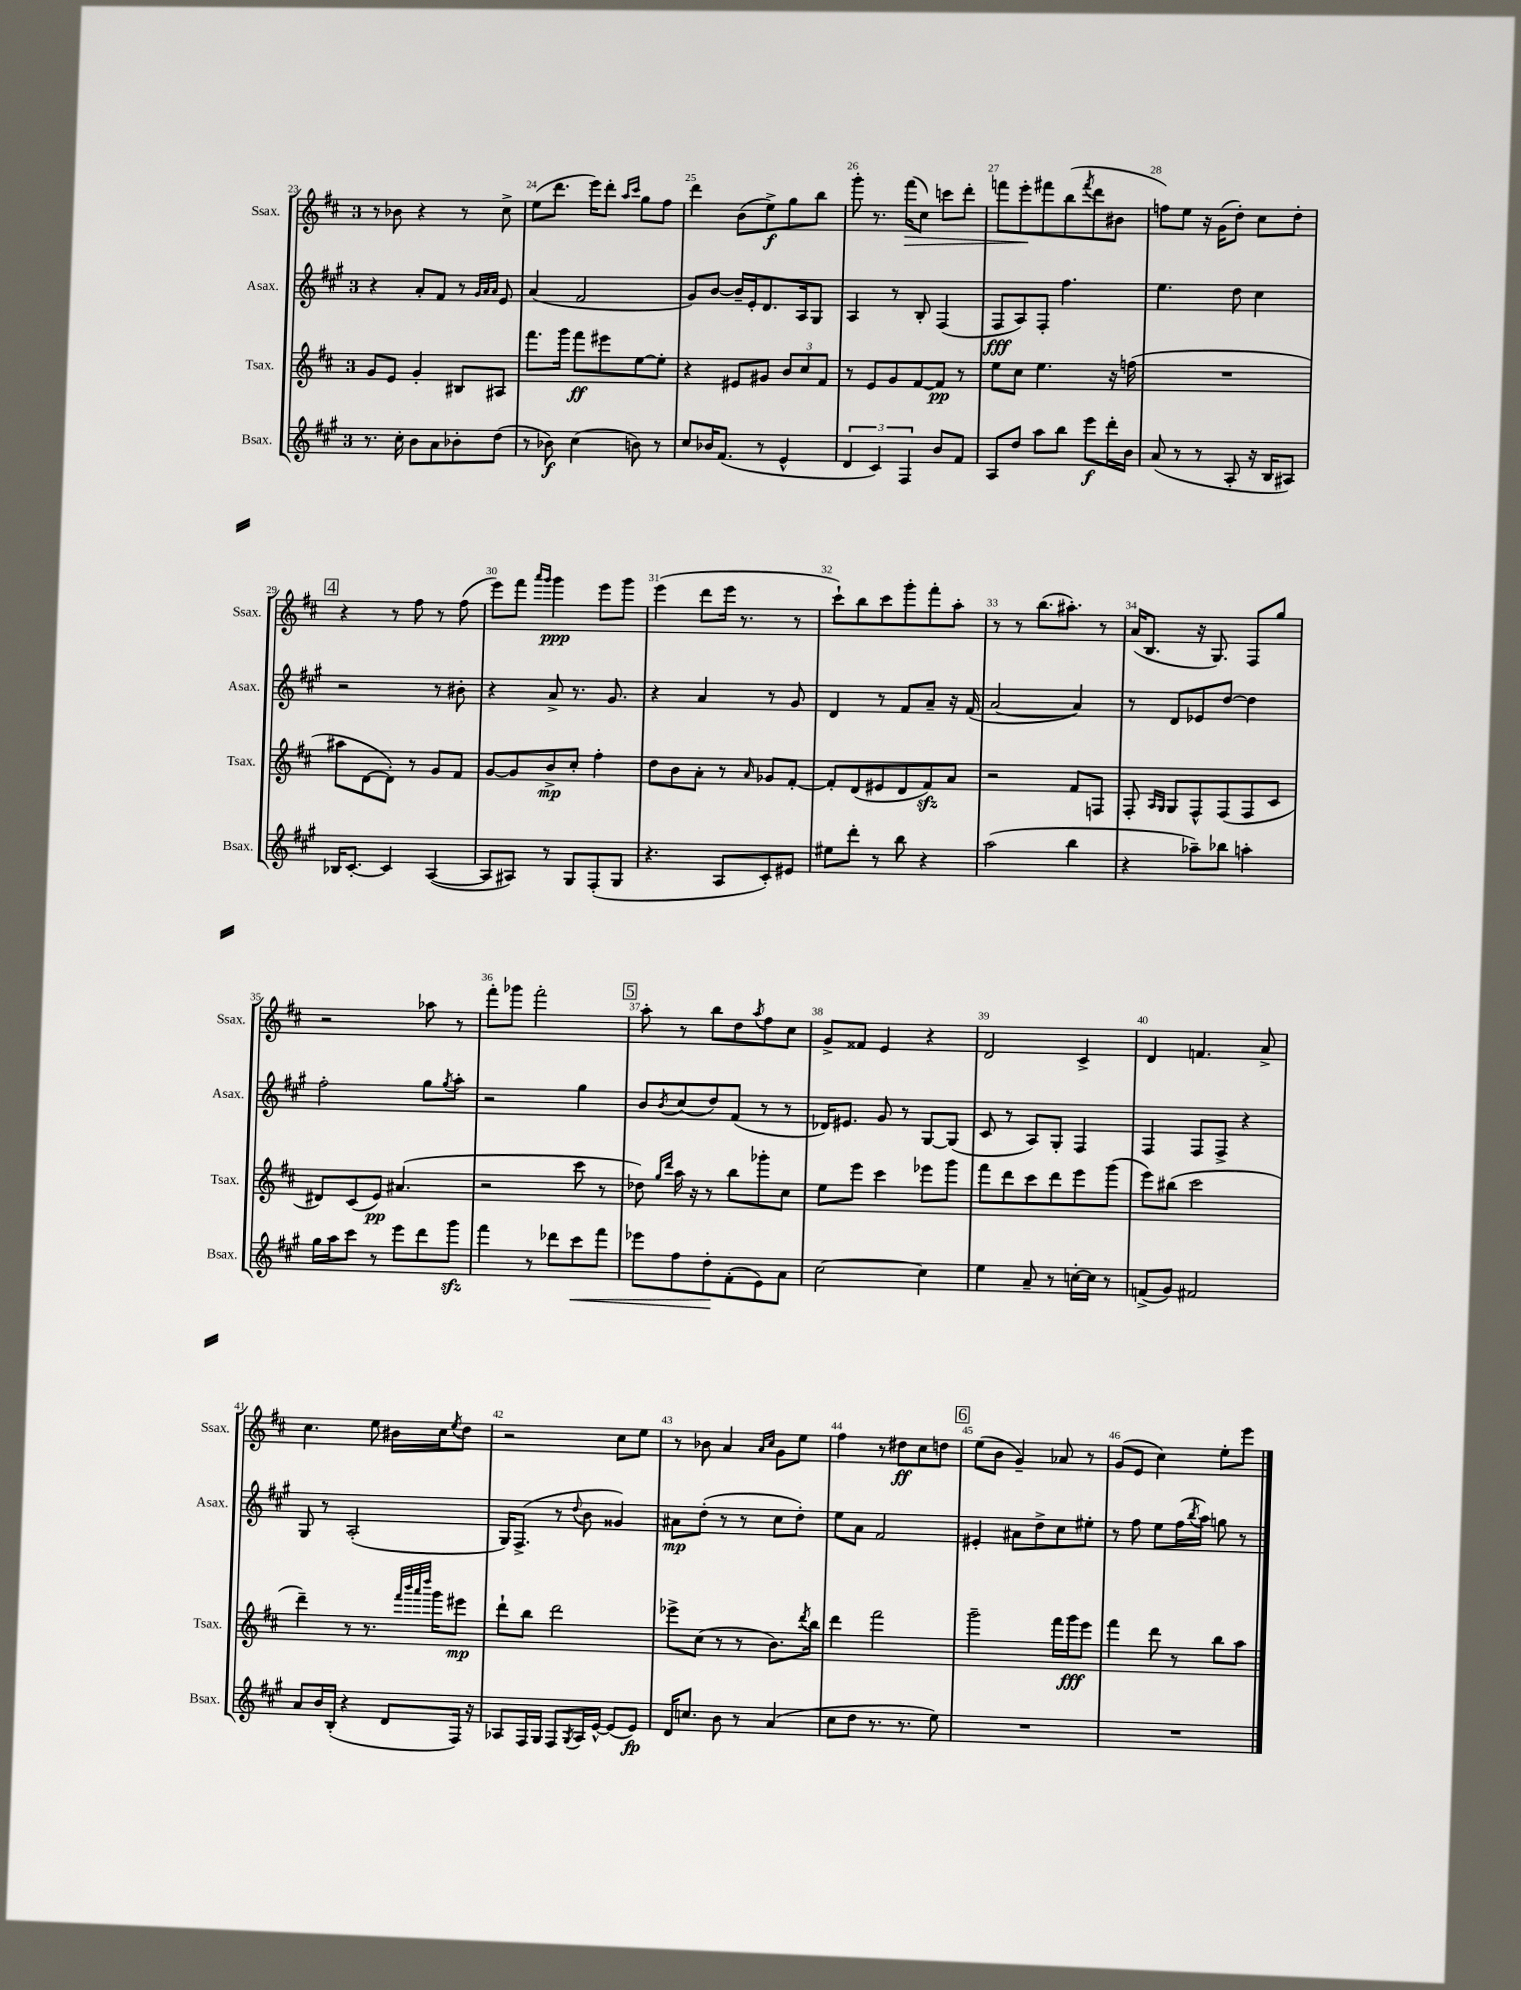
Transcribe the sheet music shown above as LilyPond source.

<<
\new StaffGroup <<
\new Staff = "s0" \with { instrumentName = "Ssax." shortInstrumentName = "Ssax." } {
    \clef treble \key d \major \once \override Staff.TimeSignature.style = #'single-digit \time 3/4
    r8 bes'8 r4 r8 cis''8-> |
    e''8( d'''8. e'''16) d'''8-. \grace { a''16 cis'''16 } g''8 fis''8 |
    d'''4 b'8( e''8->\f) g''8 b''8 |
    g'''8-. r8. fis'''16\>( cis''8) c'''8 d'''8-. |
    f'''8 e'''8-.\! fis'''8 b''8( \acciaccatura { fis'''8 } d'''8 bis'8 |
    f''8) e''8 r16 g'16( d''8-.) cis''8 d''8-. |
    \mark \markup { \box "4" } r4 r8 fis''8 r8 fis''8( |
    e'''8) fis'''8 \grace { a'''16 g'''16 } g'''4\ppp e'''8 g'''8 |
    e'''4( d'''8 e'''16 r8. r8 |
    cis'''8-!) b''8 cis'''8 g'''8-. fis'''8-. a''8-. |
    r8 r8 b''8.( ais''8.-.) r8 |
    a'16( b8. r16 g8.) fis8 g''8 |
    r2 aes''8 r8 |
    fis'''8-. ges'''8 fis'''2-. |
    \mark \markup { \box "5" } a''8-. r8 b''8 d''8 \acciaccatura { a''8 } fis''8 cis''8 |
    g'8-> fisis'8 e'4 r4 |
    d'2 cis'4-> |
    d'4 f'4. a'8-> |
    cis''4. e''8 bis'16 cis''16 \acciaccatura { e''8 } d''8 |
    r2 cis''8 e''8 |
    r8 bes'8 a'4 \grace { a'16 cis''16 } g'8 e''8 |
    fis''4 r8 dis''8\ff cis''8 d''8 |
    \mark \markup { \box "6" } e''8( b'8 g'4--) aes'8 r8 |
    g'8( e'8 cis''4) e''8-. e'''8 \bar "|." |
}
\new Staff = "s1" \with { instrumentName = "Asax." shortInstrumentName = "Asax." } {
    \clef treble \key a \major \once \override Staff.TimeSignature.style = #'single-digit \time 3/4
    r4 a'8-. fis'8 r8 \grace { gis'32 a'32 a'32 } e'8 |
    a'4( fis'2 |
    gis'8) b'8~ b'16-- e'16-. d'8. a16 gis8 |
    a4 r8 b8-. fis4( |
    fis8\fff a8) fis8-. fis''4. |
    e''4. d''8 cis''4 |
    \mark \markup { \box "4" } r2 r8 bis'8-. |
    r4 a'8-> r8. gis'8. |
    r4 a'4 r8 gis'8 |
    d'4 r8 fis'8 a'8-- r16 fis'16( |
    a'2~ a'4) |
    r8 d'8 ees'8 d''8~ d''4 |
    fis''2-. gis''8 \acciaccatura { gis''8 } a''8-. |
    r2 gis''4 |
    \mark \markup { \box "5" } b'8 \acciaccatura { b'8 } cis''8( d''8) fis'8( r8 r8 |
    des'16) eis'8. gis'8 r8 gis8~ gis8( |
    cis'8 r8 a8) gis8-. fis4 |
    fis4 fis8 fis8-> r4 |
    gis8 r8 a2-.( |
    gis16) fis8.->( r8 \appoggiatura { d''8 } b'8 gisis'4) |
    ais'8\mp d''8-.( r8 r8 cis''8 d''8-.) |
    e''8 a'8 fis'2 |
    \mark \markup { \box "6" } eis'4-. ais'8 d''8-> cis''8 eis''8-. |
    r8 fis''8 e''8 fis''16( \acciaccatura { b''8 } a''16) g''8 r8 \bar "|." |
}
\new Staff = "s2" \with { instrumentName = "Tsax." shortInstrumentName = "Tsax." } {
    \clef treble \key d \major \once \override Staff.TimeSignature.style = #'single-digit \time 3/4
    g'8 e'8 g'4-. bis8 ais8 |
    fis'''8. g'''16 fis'''8\ff eis'''8 e''8~ e''8-. |
    r4 eis'8 gis'8 \tuplet 3/2 { b'8 cis''8 fis'8 } |
    r8 e'8 g'8 fis'8~ fis'8\pp r8 |
    e''8 cis''8 e''4. r16 f''16( |
    R2. |
    \mark \markup { \box "4" } ais''8 d'8~ d'8-.) r8 g'8 fis'8 |
    g'8~ g'8 b'8->\mp cis''8-. fis''4-. |
    d''8 b'8 a'8-. r8 \grace { a'16 } ges'8 fis'8~-. |
    fis'8-. d'8( eis'8 d'8 fis'8\sfz) a'8 |
    r2 fis'8 f8 |
    fis8-. \grace { a16 g16 } g8 fis8-^ fis8( fis8 cis'8 |
    dis'8) cis'8( e'8\pp) ais'4.( |
    r2 cis'''8 r8 |
    \mark \markup { \box "5" } des''8) \grace { g''16 d'''16 } a''16 r16 r8 b''8 ges'''8-. cis''8 |
    e''8 e'''8 cis'''4 ees'''8 g'''8 |
    fis'''8 d'''8 cis'''8 d'''8 e'''8 g'''8( |
    e'''8) bis''8( cis'''2 |
    d'''4--) r8 r8. \grace { fis'''32 b'''32 a'''32 d''''32 } g'''16 eis'''8\mp |
    d'''8-! b''8 d'''2 |
    ees'''8-> cis''8( r8 r8 b'8.) \acciaccatura { d'''8 } b''16 |
    d'''4 fis'''2 |
    \mark \markup { \box "6" } g'''2-- fis'''16 g'''16\fff e'''8 |
    fis'''4 d'''8 r8 b''8 a''8 \bar "|." |
}
\new Staff = "s3" \with { instrumentName = "Bsax." shortInstrumentName = "Bsax." } {
    \clef treble \key a \major \once \override Staff.TimeSignature.style = #'single-digit \time 3/4
    r8. cis''16-. b'8 a'8 bes'8-. d''8( |
    r8 bes'8\f) cis''4( b'8) r8 |
    cis''8 bes'16 fis'8.( r8 e'4-^ |
    \tuplet 3/2 { d'4 cis'4) fis4 } b'8 fis'8 |
    a8 d''8 a''8 b''8 e'''8\f d'''16-. b'16 |
    a'8( r8 r8 a8-. r16 b16 ais8) |
    \mark \markup { \box "4" } bes16 cis'8.~-. cis'4 a4~( |
    a8 ais8) r8 gis8 fis8-.( gis8 |
    r4. a8 cis'8-.) eis'8 |
    eis''8 d'''8-. r8 b''8 r4 |
    a''2( b''4 |
    r4 aes''8--) bes''8 a''4-. |
    gis''16 a''16 cis'''8 r8 e'''8 d'''8 gis'''8\sfz |
    fis'''4 r8 des'''8 cis'''8\< fis'''8 |
    \mark \markup { \box "5" } ees'''8 fis''8 d''8-.\! fis'8-.( e'8) a'8 |
    cis''2~ cis''4 |
    e''4 a'8-- r8 c''16~-. c''16 r8 |
    f'8->( gis'8) fis'2 |
    a'8 b'16 b16-.( r4 d'8 fis16) r16 |
    aes8 fis16 gis16 fis8 \acciaccatura { gis8 } aes16 e'16~-^ e'8( e'8\fp) |
    d'16 c''8. b'8 r8 a'4( |
    cis''8 d''8 r8. r8. e''8) |
    \mark \markup { \box "6" } R2. |
    R2. \bar "|." |
}
>>
>>
\layout { \context { \Score currentBarNumber = #23 \override BarNumber.break-visibility = ##(#f #t #t) barNumberVisibility = #all-bar-numbers-visible } }
